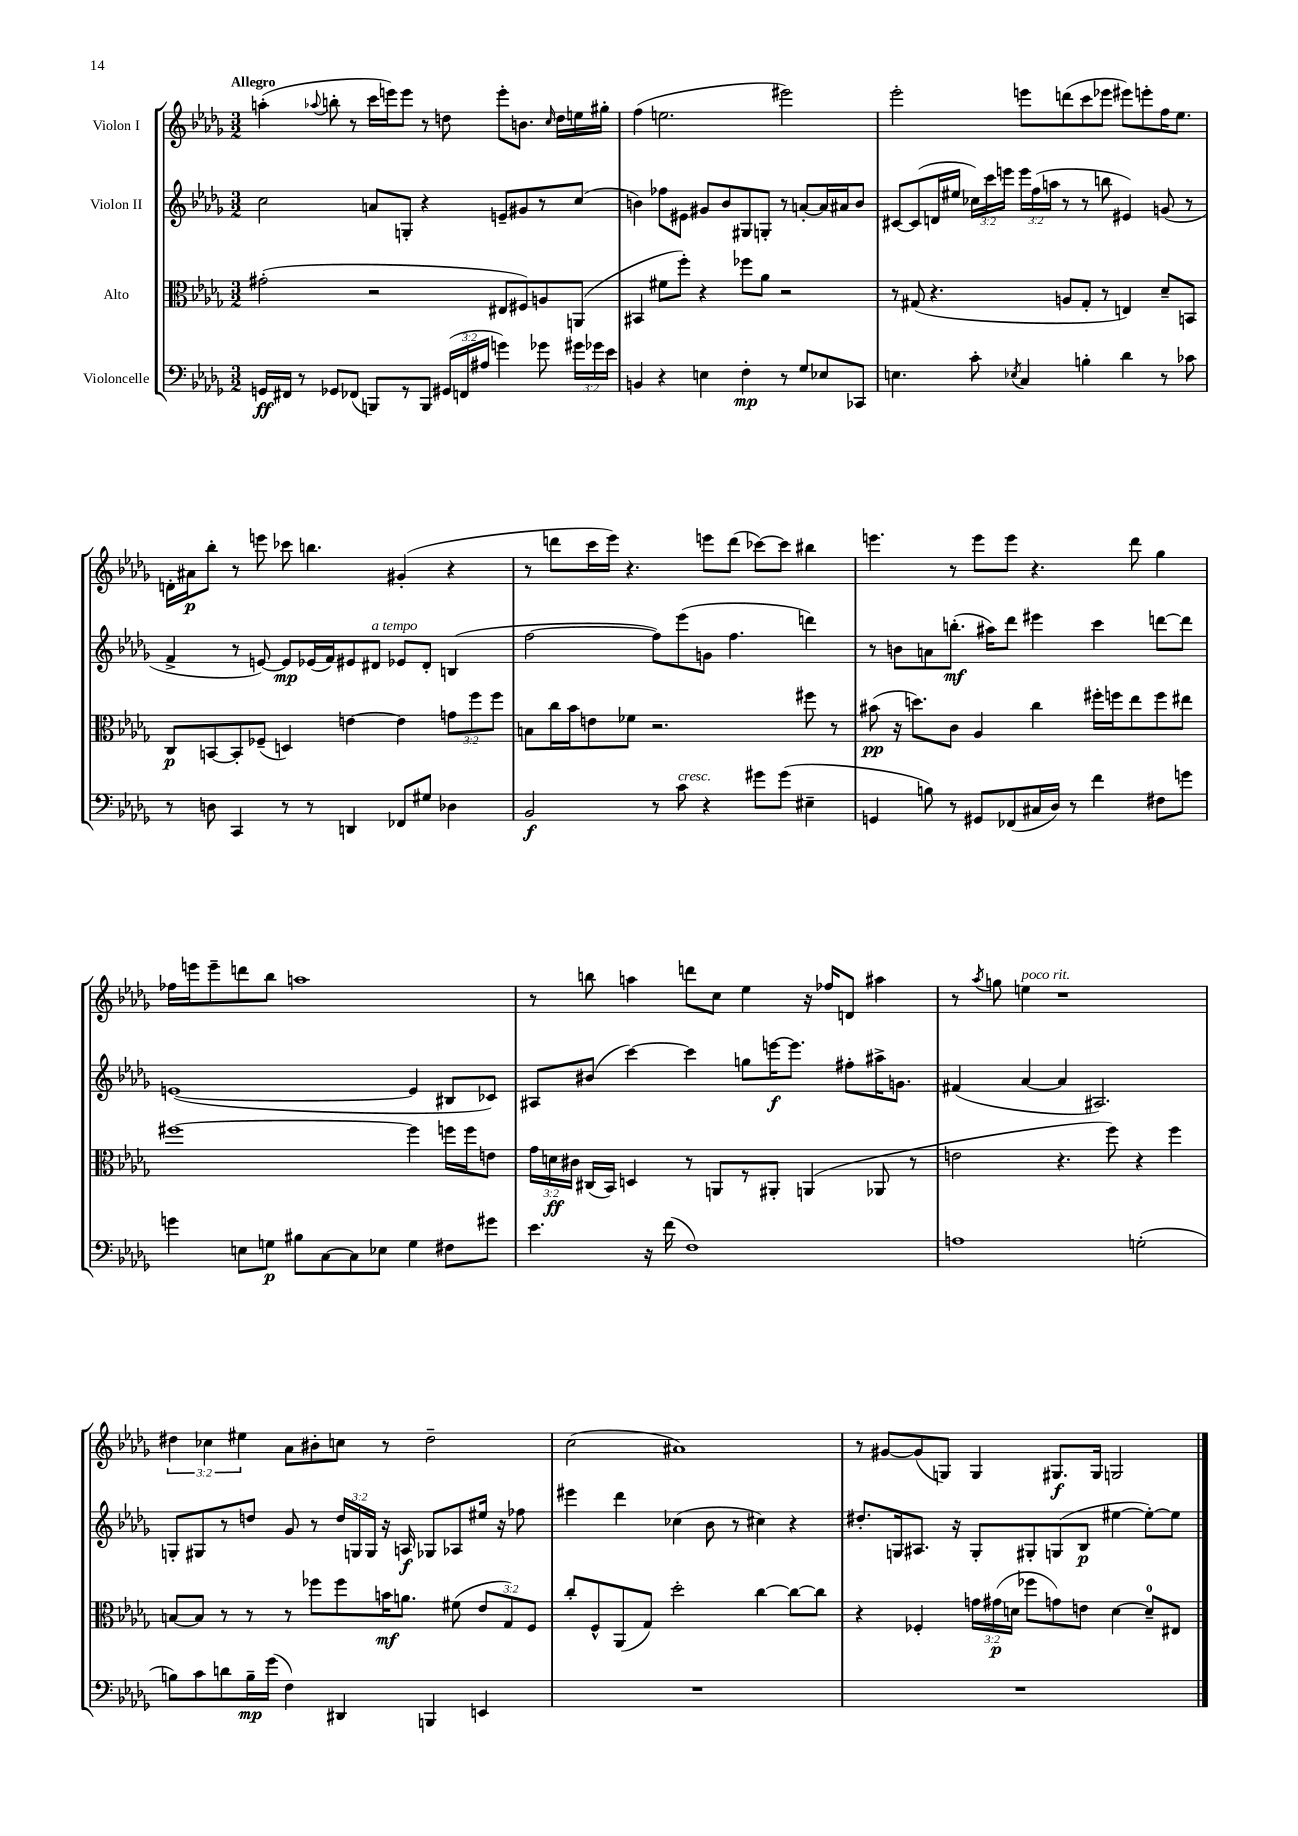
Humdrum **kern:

**kern	**kern	**kern	**kern
*staff4	*staff3	*staff2	*staff1
*clefF4	*clefC3	*clefG2	*clefG2
*k[b-e-a-d-g-]	*k[b-e-a-d-g-]	*k[b-e-a-d-g-]	*k[b-e-a-d-g-]
*M3/2	*M3/2	*M3/2	*M3/2
16GG	(2g#'	2cc	(4aa'
16FF#	.	.	.
8r	.	.	.
.	.	.	8qqaa-
8GG-	.	.	8bb'
(8FF-	.	.	8r
8BBB)	2r	8a	16ccc
.	.	.	16eee)
8r	.	8G'	8eee
8BBB	.	4r	8r
(24GG#	.	.	8dd
24FF	.	.	.
24A#	.	.	.
4g)	8E#	8e~	8eee'
.	8F#)	8g#	8.b
8g-	8A	8r	.
.	.	.	16qqcc
.	.	.	16dd
24g#	(8AA	(8cc	16ee
24g-	.	.	.
.	.	.	16gg#'
24e-	.	.	.
=	=	=	=
4BB	4BB#	4b)	(4ff
4r	8f#	8ff-	2.ee
.	8ff')	8e#	.
4E	4r	8g#	.
.	.	8b	.
4F'	8ff-	8G#	.
.	8a-	8G'	.
8r	2r	8r	2eee#)
8G-	.	[8a'	.
8E-	.	16a]	.
.	.	16a#	.
8CC-	.	8b	.
=	=	=	=
4.E	8r	[8c#	2eee-'
.	(8G#	(8c#]	.
.	4.r	16d	.
.	.	16ee#	.
8c'	.	24cc-)	.
.	.	24ccc	.
.	.	24eee	.
8qE-	.	.	.
4C	.	24eee	8eee
.	.	(24ff	.
.	.	24aa	.
.	8A	8r	(8ddd
4B'	8G#'	8r	8ccc
.	8r	8bb	8eee-
4d-	4E)	4e#)	8eee#)
.	.	.	8eee'
8r	8d-~	(8g	16ff
.	.	.	8.ee-
8c-	8BB	8r	.
=	=	=	=
8r	8C	4f^	16d'
.	.	.	16a#
8D	[8BB	.	8bb-'
4CC	8BB']	8r	8r
.	(8F-~	[8e)	8eee
8r	4D)	8e]	8ccc-
8r	.	(16e-	4.bb
.	.	16f)	.
4DD	[4e	8e#	.
.	.	8d#	.
8FF-	4e]	8e-	(4g#'
8G#	.	8d#'	.
4D-	12g	(4B	4r
.	12ff	.	.
.	12ff	.	.
=	=	=	=
2BB-	8B	[2ff	8r
.	16cc	.	8ddd
.	16b-	.	.
.	8e	.	16ccc
.	.	.	16eee-)
.	8f-	.	4.r
8r	2.r	8ff])	.
8c	.	(8eee-	.
4r	.	8g	8eee
.	.	4.ff	(8ddd
8g#	.	.	[8ccc-)
(8g#	.	.	8ccc-]
4E#~	8ff#	4ddd)	4bb#
.	8r	.	.
=	=	=	=
4GG	(8b#	8r	4.eee
.	16r	8b	.
.	8.dd)	.	.
8B)	.	8a	.
8r	8c	(8.bb'	8r
8GG#	4A-	.	8eee
.	.	16aa#)	.
(8FF-	.	8ddd-	8eee
16C#	4cc	4eee#	4.r
16D-)	.	.	.
8r	.	.	.
4f	16ff#'	4ccc	.
.	16ff	.	.
.	8ee-	.	8ddd-
8F#	8ff	[8ddd	4gg-
8g	8ee#	8ddd]	.
=	=	=	=
4g	[1ff#	([1e	16ff-
.	.	.	16eee
.	.	.	8eee~
8E	.	.	8ddd
8G	.	.	8bb-
8B#	.	.	1aa
[8C	.	.	.
8C]	.	.	.
8E-	.	.	.
4G	4ff#]	4e]	.
8F#	16ff	8B#	.
.	16ff	.	.
8g#	8e	8c-)	.
=	=	=	=
4.e-	24g-	8A#	8r
.	24d	.	.
.	24c#	.	.
.	(16C#	(8b#	8bb
.	16BB-)	.	.
.	4D	[4ccc)	4aa
16r	.	.	.
(16f	.	.	.
1F)	8r	4ccc]	8ddd
.	8AA	.	8cc
.	8r	8gg	4ee-
.	8AA#'	[16eee	.
.	.	8.eee]	.
.	(4AA	.	16r
.	.	.	16ff-
.	.	8ff#'	8d
.	8AA-	16aa#^	4aa#
.	.	8.g	.
.	8r	.	.
=	=	=	=
1A	2e	(4f#	8r
.	.	.	8qaa-
.	.	.	8gg
.	.	[4a-	4ee
.	4.r	4a-]	1r
.	.	2.A#)	.
.	8ff)	.	.
(2G'	4r	.	.
.	4ff	.	.
=	=	=	=
8B)	[8B	8G'	6dd#
8c	8B]	8G#	.
.	.	.	6cc-
8d	8r	8r	.
.	.	.	6ee#
16B~	8r	8dd	.
(16g-	.	.	.
4F)	8r	8g-	8a-
.	8ff-	8r	8b#'
4DD#	8ff-	24dd	8cc
.	.	24G	.
.	.	24G	.
.	16b	16r	8r
.	8.a	16A	.
4BBB	.	8G-	2dd#~
.	(8f#	8A-	.
4EE	12e-	16ee#	.
.	.	16r	.
.	12G-)	.	.
.	.	8ff-	.
.	12F	.	.
=	=	=	=
1.r	8cc'	4eee#	(2cc
.	8F^^	.	.
.	(8AA-	4ddd-	.
.	8G-)	.	.
.	2dd-'	(4cc-	1a#)
.	.	8b-	.
.	.	8r	.
.	[4cc	4cc#)	.
.	8cc_	4r	.
.	8cc]	.	.
=	=	=	=
1.r	4r	8.dd#'	8r
.	.	.	[8g#
.	.	16G	.
.	4F-'	8.A#	(8g#]
.	.	.	8G)
.	.	16r	.
.	24g	8G'	4G
.	(24g#	.	.
.	24d	.	.
.	8ff-	8G#'	.
.	8g)	(8G	8.G#
.	8e	8B-	.
.	.	.	16G#
.	[4d	[4ee#	2G
.	8d~]	8ee#'_)	.
.	8E#	8ee#]	.
==	==	==	==
*-	*-	*-	*-
